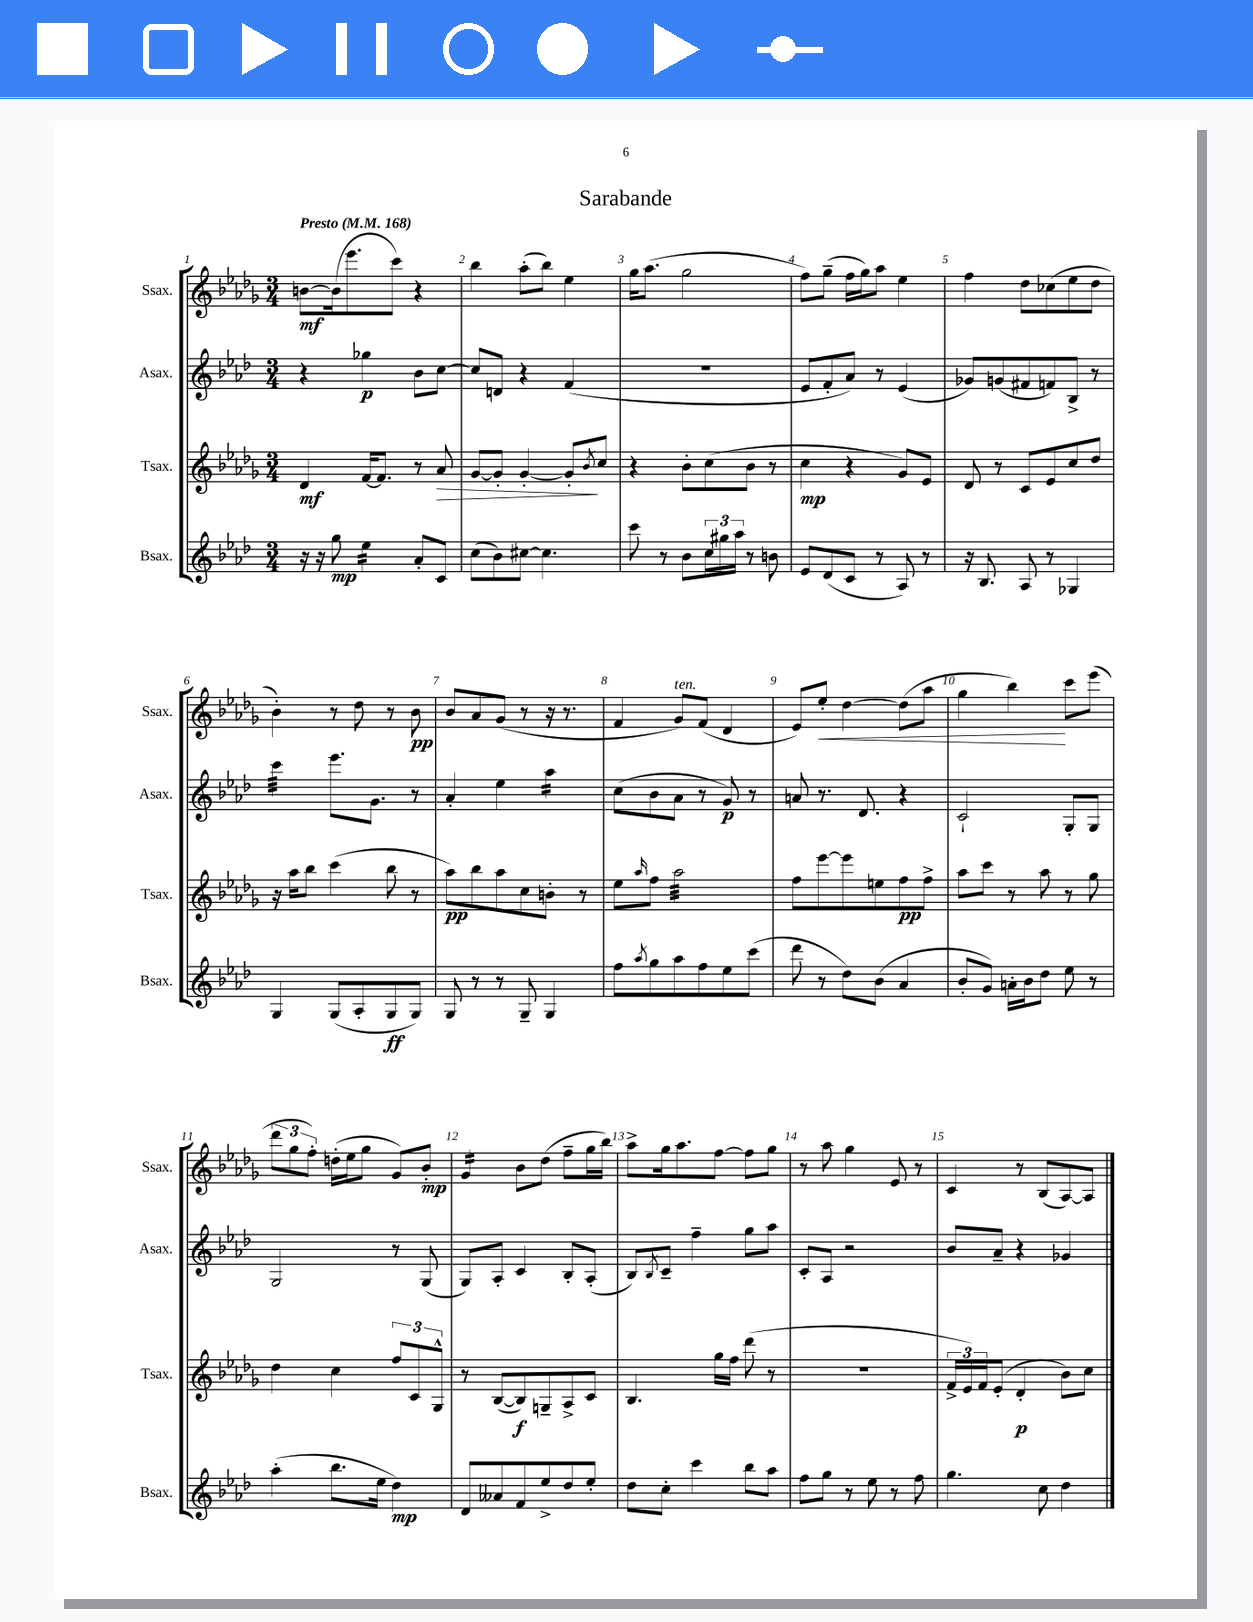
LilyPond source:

\header { title = "Sarabande" }
<<
\new StaffGroup <<
\new Staff = "s0" \with { instrumentName = "Ssax." shortInstrumentName = "Ssax." } {
    \clef treble \key des \major \numericTimeSignature \time 3/4 \tempo "Presto" 4 = 168
    b'8~\mf b'16( ees'''8. c'''8) r4 |
    bes''4 aes''8-.( bes''8) ees''4 |
    ges''16 aes''8.( ges''2 |
    f''8) ges''8--( f''16 ges''16) aes''8 ees''4 |
    f''4 des''8 ces''8( ees''8 des''8 |
    bes'4-.) r8 des''8 r8 bes'8\pp |
    bes'8 aes'8 ges'8( r8 r16 r8. |
    f'4 ges'8^\markup { \italic "ten." }) f'8( des'4 |
    ees'8) ees''8-.\< des''4~ des''8( aes''8 |
    ges''4 bes''4\!) c'''8 ees'''8( |
    \tuplet 3/2 { des'''8 ges''8 f''8-.) } d''16-.( ees''16 ges''8 ges'8) bes'8-.\mp |
    ges'4:16 bes'8 des''8( f''8-- ges''16 bes''16) |
    aes''8-> ges''16 aes''8. f''8~ f''8 ges''8 |
    r8 aes''8 ges''4 ees'8 r8 |
    c'4 r8 bes8( aes8~) aes8 \bar "|." |
}
\new Staff = "s1" \with { instrumentName = "Asax." shortInstrumentName = "Asax." } {
    \clef treble \key aes \major \numericTimeSignature \time 3/4
    r4 ges''4\p bes'8 c''8~ |
    c''8 d'8 r4 f'4( |
    R2. |
    ees'8 f'8-. aes'8) r8 ees'4( |
    ges'8) g'8( fis'8 f'8) bes8-> r8 |
    c'''4:32 ees'''8. g'8. r8 |
    aes'4-. ees''4 aes''4:16 |
    c''8( bes'8 aes'8 r8 g'8\p) r8 |
    a'8 r8. des'8. r4 |
    c'2-! g8-. g8 |
    g2 r8 g8( |
    g8) aes8-. c'4 bes8-. aes8-.( |
    bes8) \acciaccatura { bes8 } c'8-- f''4-- g''8 aes''8 |
    c'8-. aes8 r2 |
    bes'8 aes'8-- r4 ges'4 \bar "|." |
}
\new Staff = "s2" \with { instrumentName = "Tsax." shortInstrumentName = "Tsax." } {
    \clef treble \key des \major \numericTimeSignature \time 3/4
    des'4\mf f'16~ f'8. r8 aes'8\> |
    ges'8~ ges'8-. ges'4~-. ges'8-.\! \acciaccatura { bes'8 } c''8 |
    r4 bes'8-. c''8( bes'8 r8 |
    c''4\mp r4 ges'8) ees'8 |
    des'8 r8 c'8 ees'8 c''8 des''8 |
    r16 aes''16 bes''8 c'''4( bes''8 r8 |
    aes''8\pp) bes''8 aes''8 c''8 b'8-. r8 |
    ees''8 \grace { aes''16 } f''8 aes''2:32 |
    f''8 ees'''8~ ees'''8 e''8 f''8\pp f''8-> |
    aes''8 c'''8 r8 aes''8 r8 ges''8 |
    des''4 c''4 \tuplet 3/2 { f''8 c'8 ges8-^ } |
    r8 bes8~( bes8\f) g8-- aes8-> c'8 |
    bes4. ges''16 f''16 des'''8( r8 |
    R2. |
    \tuplet 3/2 { f'16-> ees'16) f'16 } ees'8-.( des'4-.\p bes'8) c''8 \bar "|." |
}
\new Staff = "s3" \with { instrumentName = "Bsax." shortInstrumentName = "Bsax." } {
    \clef treble \key aes \major \numericTimeSignature \time 3/4
    r16 r16 g''8\mp ees''4:16 aes'8-. c'8 |
    c''8( bes'8) cis''8~ cis''4. |
    c'''8 r8 bes'8 \tuplet 3/2 { c''16 gis''16 aes''16 } r8 b'8 |
    ees'8 des'8( c'8 r8 aes8) r8 |
    r16 bes8. aes8 r8 ges4 |
    g4 g8( aes8-. g8\ff g8) |
    g8 r8 r8 g8-- g4 |
    f''8 \acciaccatura { aes''8 } g''8 aes''8 f''8 ees''8 c'''8( |
    des'''8 r8 des''8) bes'8( aes'4 |
    bes'8-. g'8) a'16-. bes'16 des''8 ees''8 r8 |
    aes''4-.( bes''8. ees''16 des''4\mp) |
    des'8 aeses'8 f'8 ees''8-> des''8 ees''8-. |
    des''8 c''8-. c'''4 bes''8 aes''8 |
    f''8 g''8 r8 ees''8 r8 f''8 |
    g''4. c''8 des''4 \bar "|." |
}
>>
>>
\layout { \context { \Score \override BarNumber.break-visibility = ##(#f #t #t) barNumberVisibility = #all-bar-numbers-visible } }
